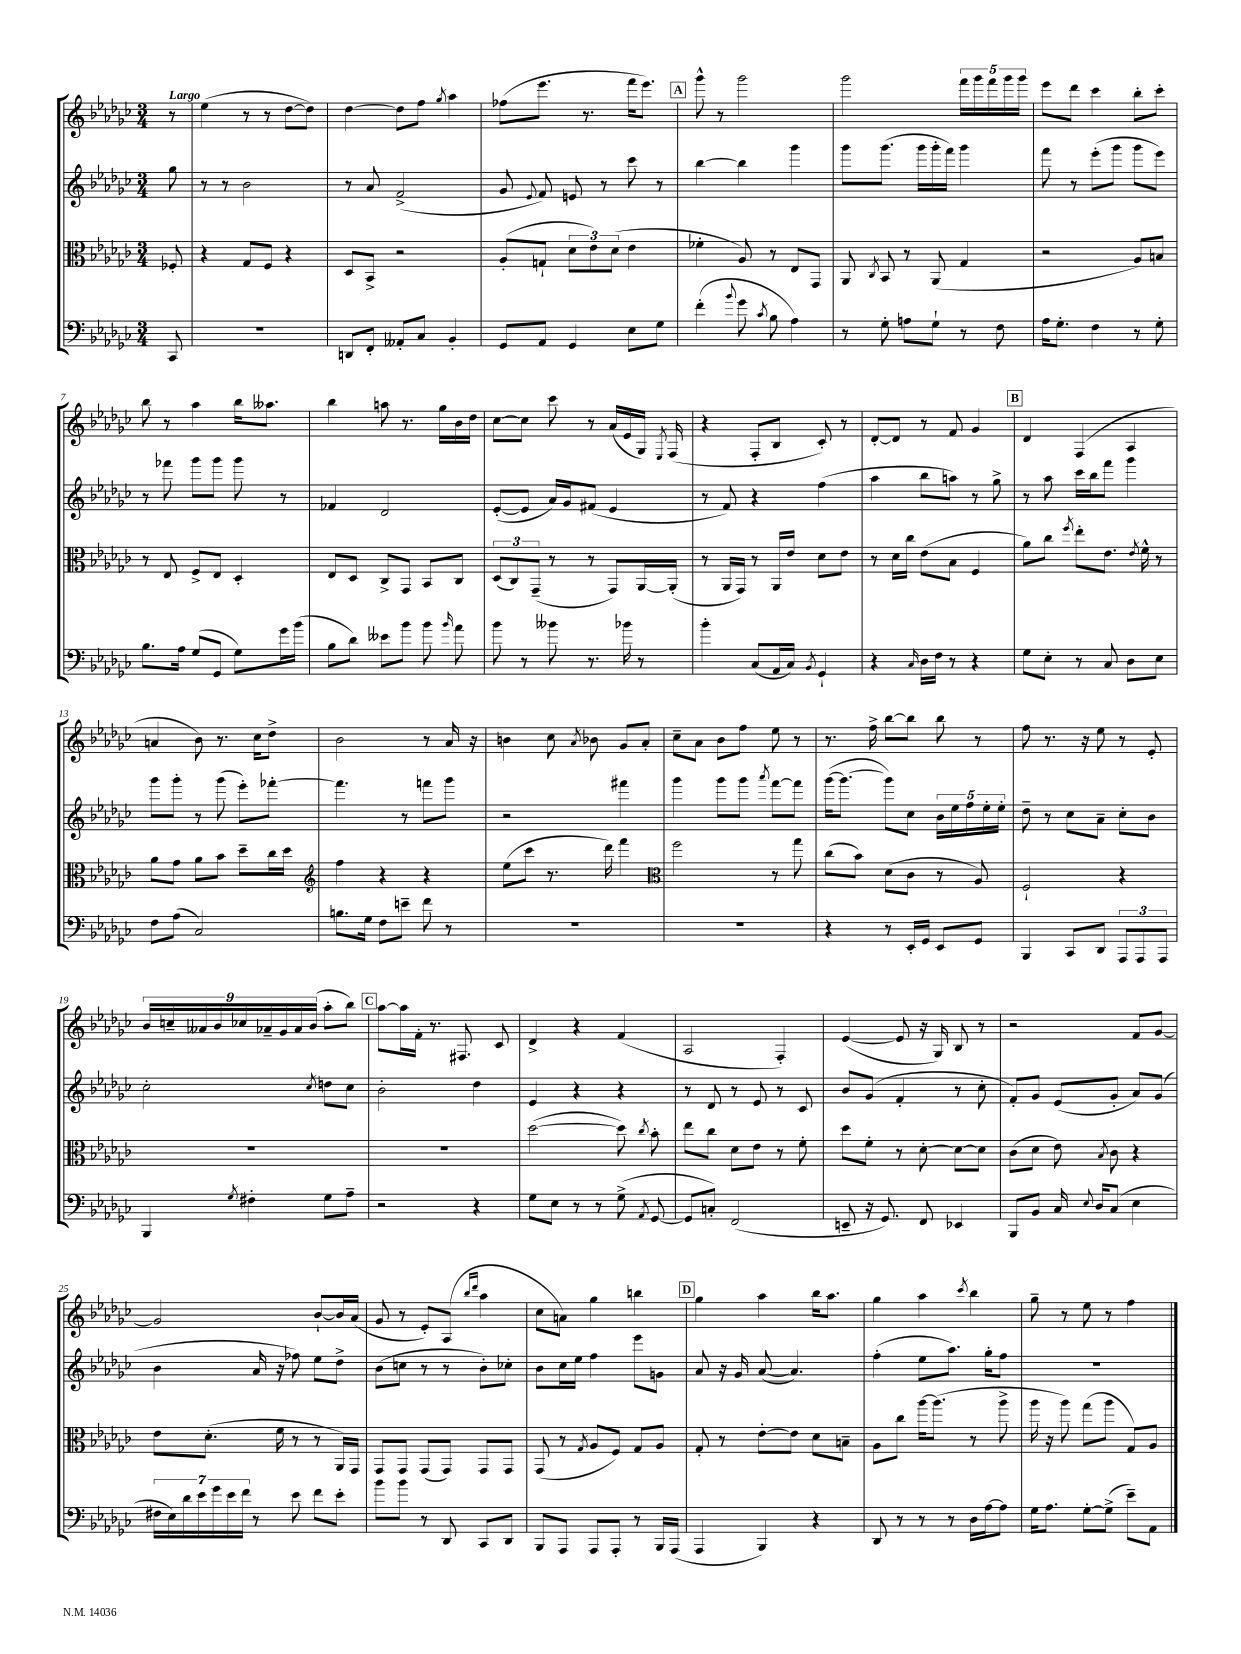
<<
\new StaffGroup <<
\new Staff = "s0" {
    \clef treble \key ges \major \numericTimeSignature \time 3/4 \partial 8 \tempo "Largo"
    \autoBeamOff r8 |
    ees''4( r8 r8 des''8[~ des''8]) |
    des''4~ des''8[ f''8] \acciaccatura { ges''8 } aes''4 |
    fes''8[( ees'''8.] r8. f'''16[ ees'''8.]) |
    \mark \markup { \box "A" } ges'''8-^ r8 ges'''2 |
    ges'''2 \tuplet 5/4 { f'''16[ ges'''16 f'''16 ges'''16 ges'''16] } |
    ees'''8[ des'''8] ces'''4 bes''8[-. ces'''8]-. |
    bes''8 r8 aes''4 bes''16[ aeses''8.] |
    bes''4 a''8 r8. ges''16[ bes'16 des''16] |
    ces''8[~ ces''8] ces'''8 r8 aes'16[( ees'16 ges16]) \acciaccatura { ees8 } f16( |
    r4 f8[-. bes8] ces'8-.) r8 |
    des'8[~-. des'8] r8 f'8 ges'4 |
    \mark \markup { \box "B" } des'4 f4( aes4 |
    a'4 bes'8) r8. ces''16[ des''8]-> |
    bes'2 r8 aes'16 r16 |
    b'4 ces''8 \acciaccatura { aes'8 } bes'8 ges'8[ aes'8]-. |
    ces''8[-- aes'8] bes'8[ f''8] ees''8 r8 |
    r8. f''16-> bes''8[~ bes''8] bes''8 r8 |
    f''8 r8. r16 ees''8 r8 ees'8-. |
    \tuplet 9/8 { bes'16[ c''16-- aeses'16 bes'16 ces''16 aes'16-- ges'16 aes'16 bes'16]( } aes''8[-. bes''8]) |
    \mark \markup { \box "C" } aes''8[~ aes''16 f'16]-. r8. fis8. ces'8 |
    des'4-> r4 f'4( |
    aes2 f4-.) |
    ees'4~( ees'8 r16 ges16) bes8 r8 |
    r2 f'8[ ges'8]~ |
    ges'2 bes'8[~-! bes'16 aes'16]( |
    ges'8 r8 ees'8[-.) aes8]( \grace { bes''16[ des'''16] } aes''4 |
    ces''8[ a'8]) ges''4 b''4 |
    \mark \markup { \box "D" } ges''4 aes''4 bes''16[ aes''8.] |
    ges''4 aes''4 \acciaccatura { ces'''8 } bes''4 |
    ges''8-- r8 ees''8 r8 f''4 \bar "|." |
}
\new Staff = "s1" {
    \clef treble \key ges \major \numericTimeSignature \time 3/4 \partial 8
    \autoBeamOff ges''8 |
    r8 r8 bes'2 |
    r8 aes'8 f'2->( |
    ges'8 \appoggiatura { ees'8 } f'8) e'8 r8 ces'''8 r8 |
    \mark \markup { \box "A" } bes''4~ bes''4 ges'''4 |
    ges'''8[ ges'''8.]( ges'''16[ ges'''16-. f'''16]) ges'''4 |
    f'''8 r8 ees'''8[-.( ges'''8] ges'''8[ ees'''8]) |
    r8 fes'''8 ges'''8[ ges'''8] ges'''8 r8 |
    fes'4 des'2 |
    ees'8[~-.( ees'8] aes'16[) ges'16 fis'8]( ees'4 |
    r8 f'8) r4 f''4( |
    aes''4 bes''8[ a''8]) r8 ges''8-> |
    \mark \markup { \box "B" } r8 aes''8 ces'''16[ bes''16 f'''8] ges'''4 |
    ges'''8[ ges'''8]-. r8 ges'''8( ees'''8[-.) fes'''8]~-. |
    fes'''4. r8 f'''8[ ges'''8] |
    r2 fis'''4 |
    ges'''4 ges'''8[ ges'''8] \acciaccatura { aes'''8 } f'''8[~ f'''8] |
    ges'''16[~( ges'''8.]~ ges'''8[) ces''8] \tuplet 5/4 { bes'16[ ees''16 f''16 ees''16-. ees''16]-. } |
    des''8-- r8 ces''8[ aes'8]-- ces''8[-. bes'8] |
    ces''2-. \acciaccatura { ces''8 } d''8[ ces''8] |
    \mark \markup { \box "C" } bes'2-. des''4 |
    ees'4 r4 r4 |
    r8 des'8 r8 ees'8 r8 ces'8 |
    bes'8[ ges'8]( f'4-. r8 ces''8-. |
    f'8[-.) ges'8] ees'8[( ges'8]-. aes'8[) ges'8]( |
    bes'4 aes'16 r16 fes''8) ees''8[ des''8]-> |
    bes'8[( c''8] r8 r8 bes'8[-.) ces''8]-. |
    bes'8[ ces''16 ees''16] f''4 ees'''8[ g'8] |
    \mark \markup { \box "D" } aes'8 r16 ges'16 aes'8~( aes'4.) |
    f''4-.( ees''8[ aes''8.]) ges''16[-. f''8] |
    R2. \bar "|." |
}
\new Staff = "s2" {
    \clef alto \key ges \major \numericTimeSignature \time 3/4 \partial 8
    \autoBeamOff fes8-. |
    r4 ges8[ f8] r4 |
    des8[ bes,8]-> r2 |
    aes8[-.( g8]-! \tuplet 3/2 { des'8[ ees'8) des'8]( } ees'4 |
    \mark \markup { \box "A" } fes'4-. aes8) r8 ees8[ ges,8] |
    aes,8 \acciaccatura { ces8 } bes,8 r8 aes,8( ges4 |
    r2 aes8[) b8] |
    r8 ees8 f8[-> ees8] des4-. |
    ees8[ des8] ces8[-> ges,8] bes,8[ ces8] |
    \tuplet 3/2 { des8[( ces8) ges,8]--( } r8 r8 ges,8[) aes,16~ aes,16]-.( |
    r8 aes,16[ ges,16]) r8 aes,16[ ees'16] des'8[ ees'8] |
    r8 des'16[ ces''16] ees'8[( bes8] f4 |
    \mark \markup { \box "B" } aes'8[) ces''8] \acciaccatura { f''8 } ees''8[-. ees'8.] \acciaccatura { ees'8 } f'16-^ r8 |
    aes'8[ ges'8] aes'8[ bes'8] des''8[-- ces''16 des''16] |
    \clef treble f''4 r4 r4 |
    ees''8[( ces'''8] r8. des'''16) f'''4 |
    \clef alto f''2 r8 ges''8 |
    ces''8[( bes'8]) des'8[( ces'8] r8 aes8) |
    f2-! r4 |
    R2. |
    \mark \markup { \box "C" } R2. |
    des''2~( des''8) \acciaccatura { ces''8 } bes'8-. |
    ees''8[ ces''8] des'8[ ees'8] r8 f'8-. |
    des''8[ f'8]-. r8 des'8~-. des'8[~ des'8] |
    ces'8[( des'8] ees'8) \acciaccatura { bes8 } ces'8 r4 |
    ees'8[ des'8.]-.( f'16 r8 r8 aes,16[) ges,16] |
    ges,8[ ges,8] ges,8[( ges,8]) ges,8[ ges,8] |
    ges,8( r8 \acciaccatura { ges8 } aes8[ f8]) ges8[ aes8] |
    \mark \markup { \box "D" } ges8-. r8 ees'8[~-. ees'8] des'8[ b8]-- |
    aes8[ ces''8] aes''16[~ aes''8.]( r8 aes''8-> |
    aes''16 r16 aes''8) ges''8[( aes''8] ges8[) aes8] \bar "|." |
}
\new Staff = "s3" {
    \clef bass \key ges \major \numericTimeSignature \time 3/4 \partial 8
    \autoBeamOff ces,8 |
    R2. |
    d,8[ f,8]-. aeses,8[-. ces8] bes,4-. |
    ges,8[ aes,8] ges,4 ees8[ ges8] |
    \mark \markup { \box "A" } f'4-.( \appoggiatura { bes'8 } ges'8 \acciaccatura { ces'8 } bes8 aes4) |
    r8 ges8-. a8[ ges8]-! r8 f8 |
    aes16[ ges8.]-. f4 r8 ges8-. |
    bes8.[ aes16] ges8[( ges,8] ges8[) ges'16 bes'16]( |
    bes8[ des'8]) eeses'8[ bes'8] bes'8 \grace { bes'16 } aes'8 |
    bes'8 r8 beses'8 r8. bes'16 r8 |
    bes'4-. ces8[( aes,16 ces16]) \acciaccatura { bes,8 } ges,4-! |
    r4 \grace { ces16 } des16[ f16] r8 r4 |
    \mark \markup { \box "B" } ges8[ ees8]-. r8 ces8 des8[ ees8] |
    f8[ aes8]( ces2) |
    b8.[ ges16] f8[ e'8]-- f'8 r8 |
    R2. |
    R2. |
    r4 r8 ees,16[-. ges,16] ees,8[ ges,8] |
    bes,,4 ces,8[ des,8] \tuplet 3/2 { aes,,8[ aes,,8 aes,,8] } |
    bes,,4 \acciaccatura { ges8 } fis4-. ges8[ aes8]-- |
    \mark \markup { \box "C" } r2 r4 |
    ges8[ ees8] r8 r8 ges8->( \acciaccatura { aes,8 } ges,8~ |
    ges,8[ c8]-.) f,2( |
    e,8-- r16 ges,8.) f,8 ees,4 |
    bes,,8[ bes,8] ces16 \appoggiatura { ees8 } des16[ ces8]( ees4 |
    \tuplet 7/4 { fis16[ ees16) des'16 ees'16 ges'16 ees'16 f'16] } r8 ees'8 f'8[ ees'8]-. |
    bes'8[ bes'8] r8 des,8 ces,8[ des,8] |
    bes,,8[ aes,,8] aes,,8[ aes,,8]-. r8 bes,,16[ aes,,16]( |
    \mark \markup { \box "D" } aes,,4 bes,,4) r4 |
    des,8 r8 r8 r8 des16[ aes16~ aes8] |
    ges16[ aes8.] ges8[~-. ges8]->( ees'8[--) aes,8] \bar "|." |
}
>>
>>
